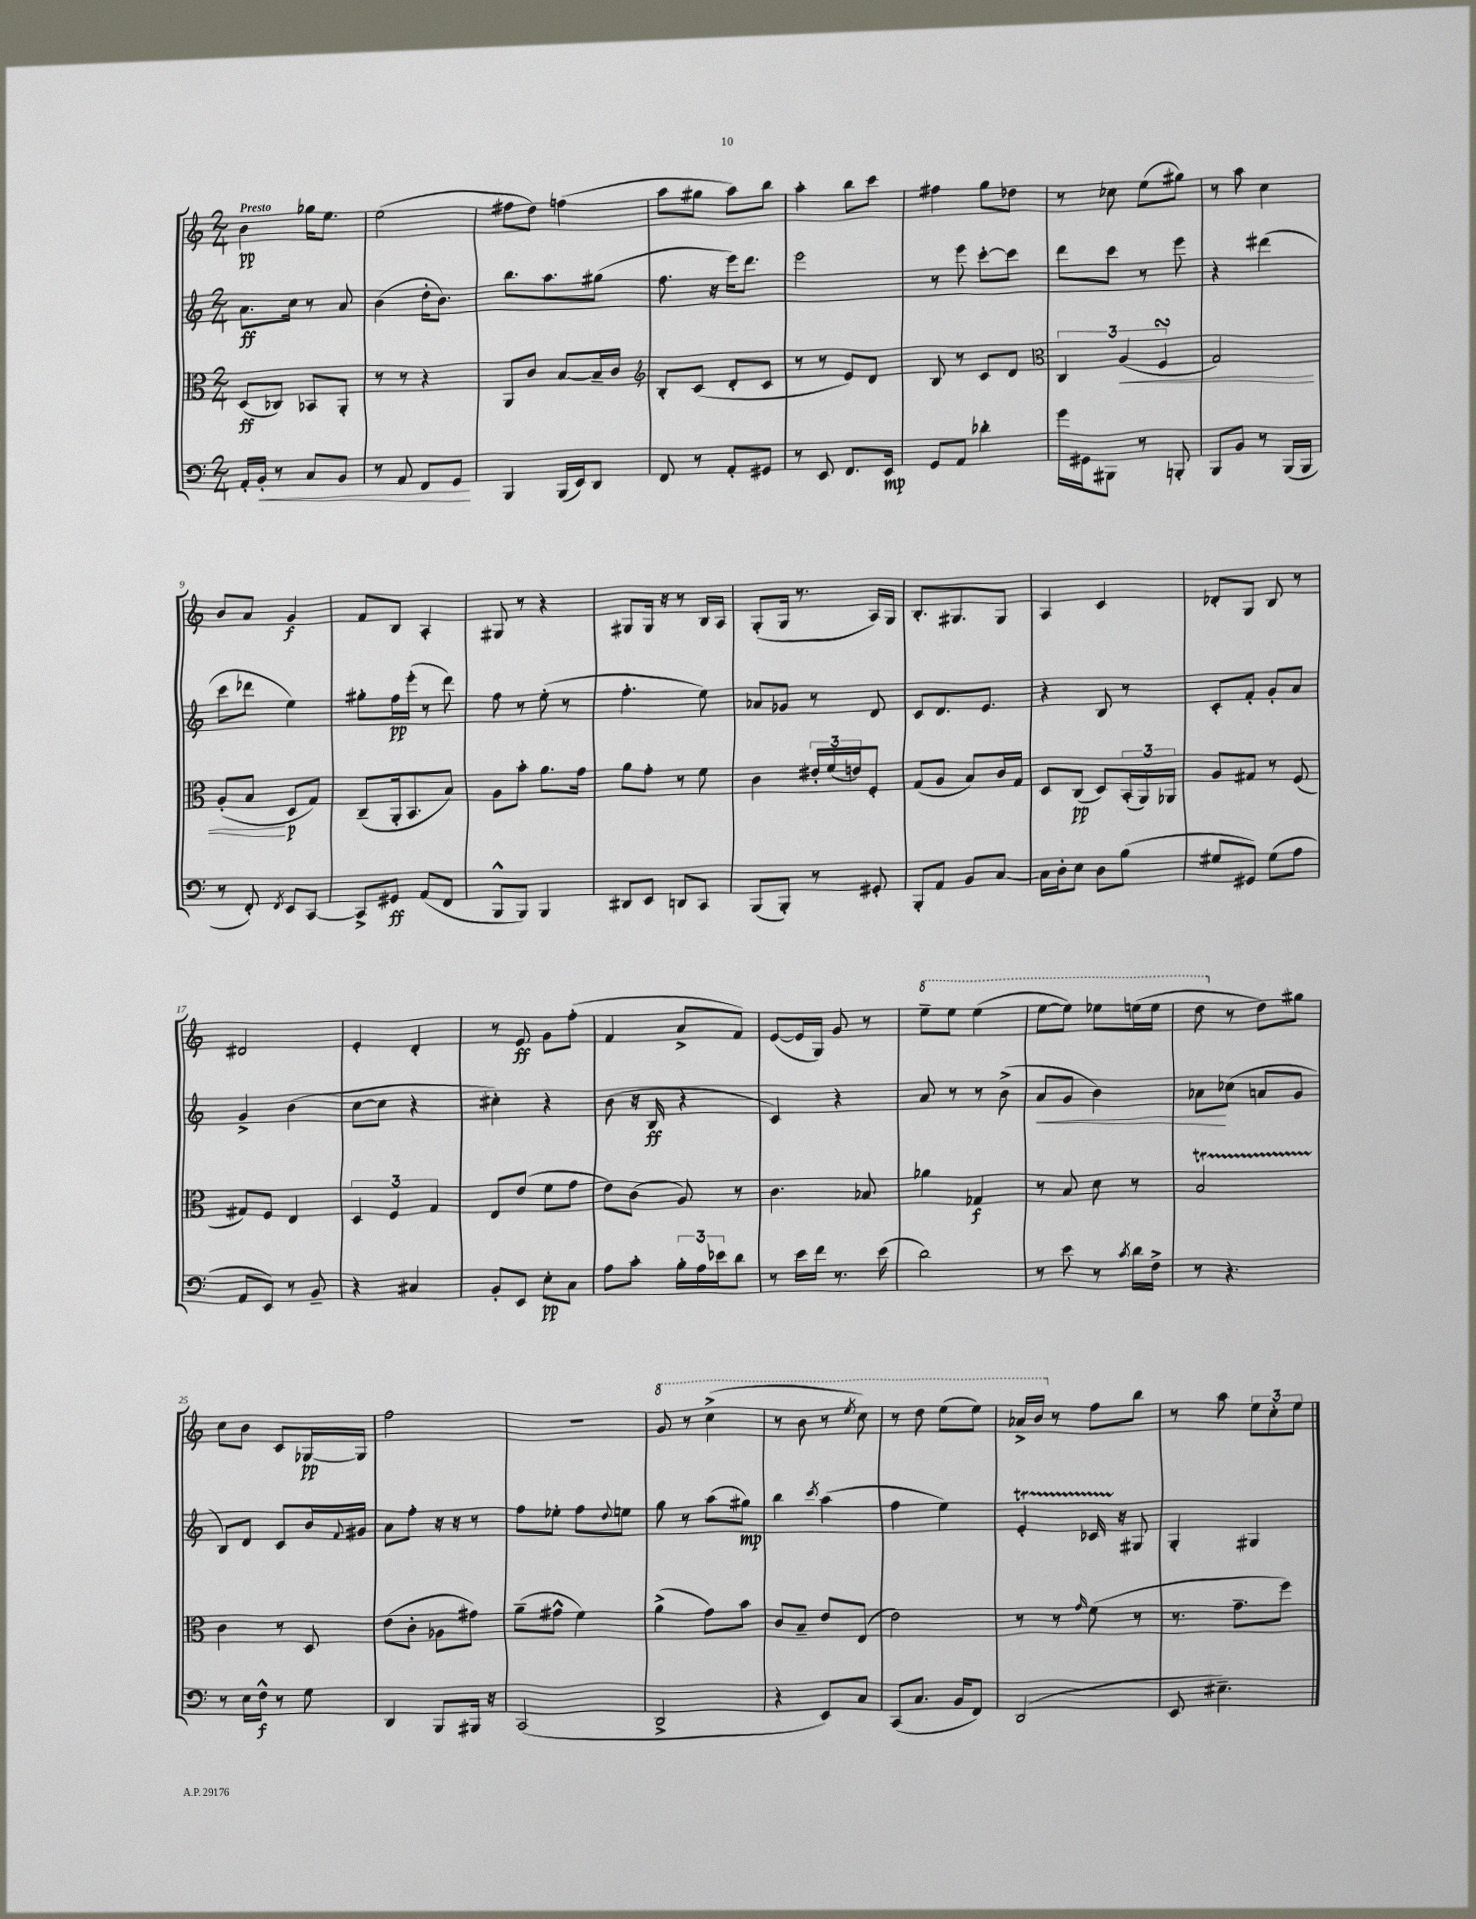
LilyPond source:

<<
\new StaffGroup <<
\new Staff = "s0" {
    \clef treble \key c \major \numericTimeSignature \time 2/4 \tempo "Presto"
    b'4\pp ges''16 e''8. |
    e''2( |
    fis''8 d''8) f''4( |
    a''8 gis''8 a''8) b''8 |
    a''4-. b''8 c'''8 |
    fis''4 g''8 des''8 |
    r8 ces''8 e''8( gis''8) |
    r8 a''8 c''4 |
    b'8 a'8 g'4\f |
    f'8 b8 a4-. |
    gis8 r8 r4 |
    gis8 gis16 r16 r8 b16 a16 |
    g8-.( g16 r8. a16) g16 |
    b8.-. gis8. gis8 |
    a4 c'4 |
    des'8-. g8 b8 r8 |
    dis'2 |
    e'4-. d'4-. |
    r8 e'8\ff g'8 f''8-.( |
    f'4 a'8-> f'8) |
    e'8~( e'16 g16) g'8 r8 |
    \ottava #1 e'''8-- e'''8 e'''4( |
    e'''8~ e'''8) ees'''8 e'''16( e'''16 |
    d'''8 \ottava #0 r8 d''8) gis''8 |
    c''8 b'8 c'8 ges16~\pp ges16 |
    f''2 |
    R2 |
    \ottava #1 g''8 r8 c'''4->( |
    r8 b''8 r8 \acciaccatura { e'''8 } c'''8) |
    r8 d'''8 e'''8( e'''8) |
    aes''16-> b''16 \ottava #0 r8 f''8 b''8 |
    r8 a''8 \tuplet 3/2 { e''8 c''8-. e''8 } \bar "|." |
}
\new Staff = "s1" {
    \clef treble \key c \major \numericTimeSignature \time 2/4
    a'8.\ff c''16 r8 a'8 |
    b'4( d''16-. b'8.) |
    b''8. a''8. gis''8( |
    f''8. r16 e'''16) d'''8. |
    e'''2 |
    r8 e'''8 c'''8~-. c'''8 |
    d'''8 c'''8 r8 e'''8 |
    r4 dis'''4( |
    c'''8 des'''8 e''4) |
    gis''8-. f''16\pp e'''16-.( r8 d'''8) |
    f''8 r8 e''8-.( r8 |
    f''4.-. e''8) |
    aes'8 ges'8 r8 d'8 |
    c'8 d'8. e'8. |
    r4 b8 r8 |
    c'8-. f'8-. g'8-. a'8 |
    g'4-> b'4( |
    c''8~ c''8 r4 |
    cis''4-.) r4 |
    b'8( r16 b16\ff r4 |
    c'4) r4 |
    a'8 r8 r8 b'8->( |
    a'8\< g'8 b'4) |
    aes'8\! ces''8( a'8 g'8 |
    b8) d'8 c'8 b'16 \appoggiatura { f'8 } gis'16 |
    a'8 f''8-. r16 r16 r8 |
    f''8 ees''8-. f''8 \appoggiatura { d''8 } e''8 |
    g''8 r8 a''8( gis''8\mp) |
    b''4 \acciaccatura { c'''8 } a''4( |
    f''4 e''4) |
    e'4-.\startTrillSpan ces'16 r16\stopTrillSpan gis8 |
    g4-. gis4 \bar "|." |
}
\new Staff = "s2" {
    \clef alto \key c \major \numericTimeSignature \time 2/4
    d8\ff( ces8) bes,8 a,8-. |
    r8 r8 r4 |
    a,8 c'8 b8~ b16-- c'16 |
    \clef treble b8-. c'8( d'8-. c'8 |
    r8 r8 e'8) d'8 |
    b8 r8 c'8 d'8 |
    \clef alto \tuplet 3/2 { c4 a4\<( f4\turn } |
    g2) |
    a8-.( b8\! d8\p g8) |
    c8--( a,16-. b,8. b8) |
    a8 b'8-. a'8. g'16 |
    a'8 g'8-. r8 f'8 |
    c'4 \tuplet 3/2 { eis'16-. f'16( e'16) } f8-. |
    g8( a8 b8) c'16 g16 |
    d8 c8\pp( d8) \tuplet 3/2 { b,16-.( a,16) aes,16 } |
    a8 gis8 r8 f8( |
    gis8) f8 e4 |
    \tuplet 3/2 { d4 f4 g4 } |
    e8 e'8( f'8 g'8 |
    e'8) c'8( a8) r8 |
    c'4. bes8 |
    aes'4 ges4\f |
    r8 b8 d'8 r8 |
    b2\startTrillSpan |
    c'4\stopTrillSpan r8 d8 |
    e'8( c'8-. aes8 gis'8) |
    a'8--( gis'8-^ f'4) |
    a'4->( g'8) b'8 |
    c'8 b8-- e'8 e8( |
    e'2) |
    r8 r8 \grace { g'16 } f'8( r8 |
    r8. g'8.-- f''8) \bar "|." |
}
\new Staff = "s3" {
    \clef bass \key c \major \numericTimeSignature \time 2/4
    a,16-. b,16-.\< r8 c8 b,8 |
    r8 a,8 f,8 g,8\! |
    b,,4 b,,16( e,16) d,8 |
    f,8 r8 a,8-. gis,8 |
    r8 e,8 f,8. e,16\mp |
    g,8 a,8 des'4-. |
    g'16 gis,16 bis,,8 r8 b,,8-. |
    b,,8 b,8 r8 b,,16( b,,16 |
    r8 f,8-.) \acciaccatura { f,8 } e,8 c,8~ |
    c,8-> gis,8\ff a,8( f,8 |
    b,,8-^ b,,8) b,,4 |
    dis,8 e,8 d,8 c,8 |
    b,,8( b,,8-.) r8 gis,8-. |
    b,,8-. a,8 b,8 c8~ |
    c16 d16-. e8 d8 b8( |
    gis8 gis,8) gis8( a8 |
    a,8 e,8) r8 b,8-- |
    r4 cis4 |
    b,8-. e,8 e8-.\pp c8 |
    a8 c'8-. \tuplet 3/2 { b16-. a16 ees'16 } d'8 |
    r8 e'16 f'16 r8. e'16( |
    d'2) |
    r8 e'8 r8 \acciaccatura { c'8 } d'16 f16-> |
    r8 r4. |
    r8 e16 f16-^\f r8 g8 |
    d,4 b,,8 bis,,16 r16 |
    c,2( |
    d,2-> |
    r4 e,8) c8 |
    c,8( c8. b,16 f,8) |
    d,2( |
    e,8 eis4.--) \bar "|." |
}
>>
>>
